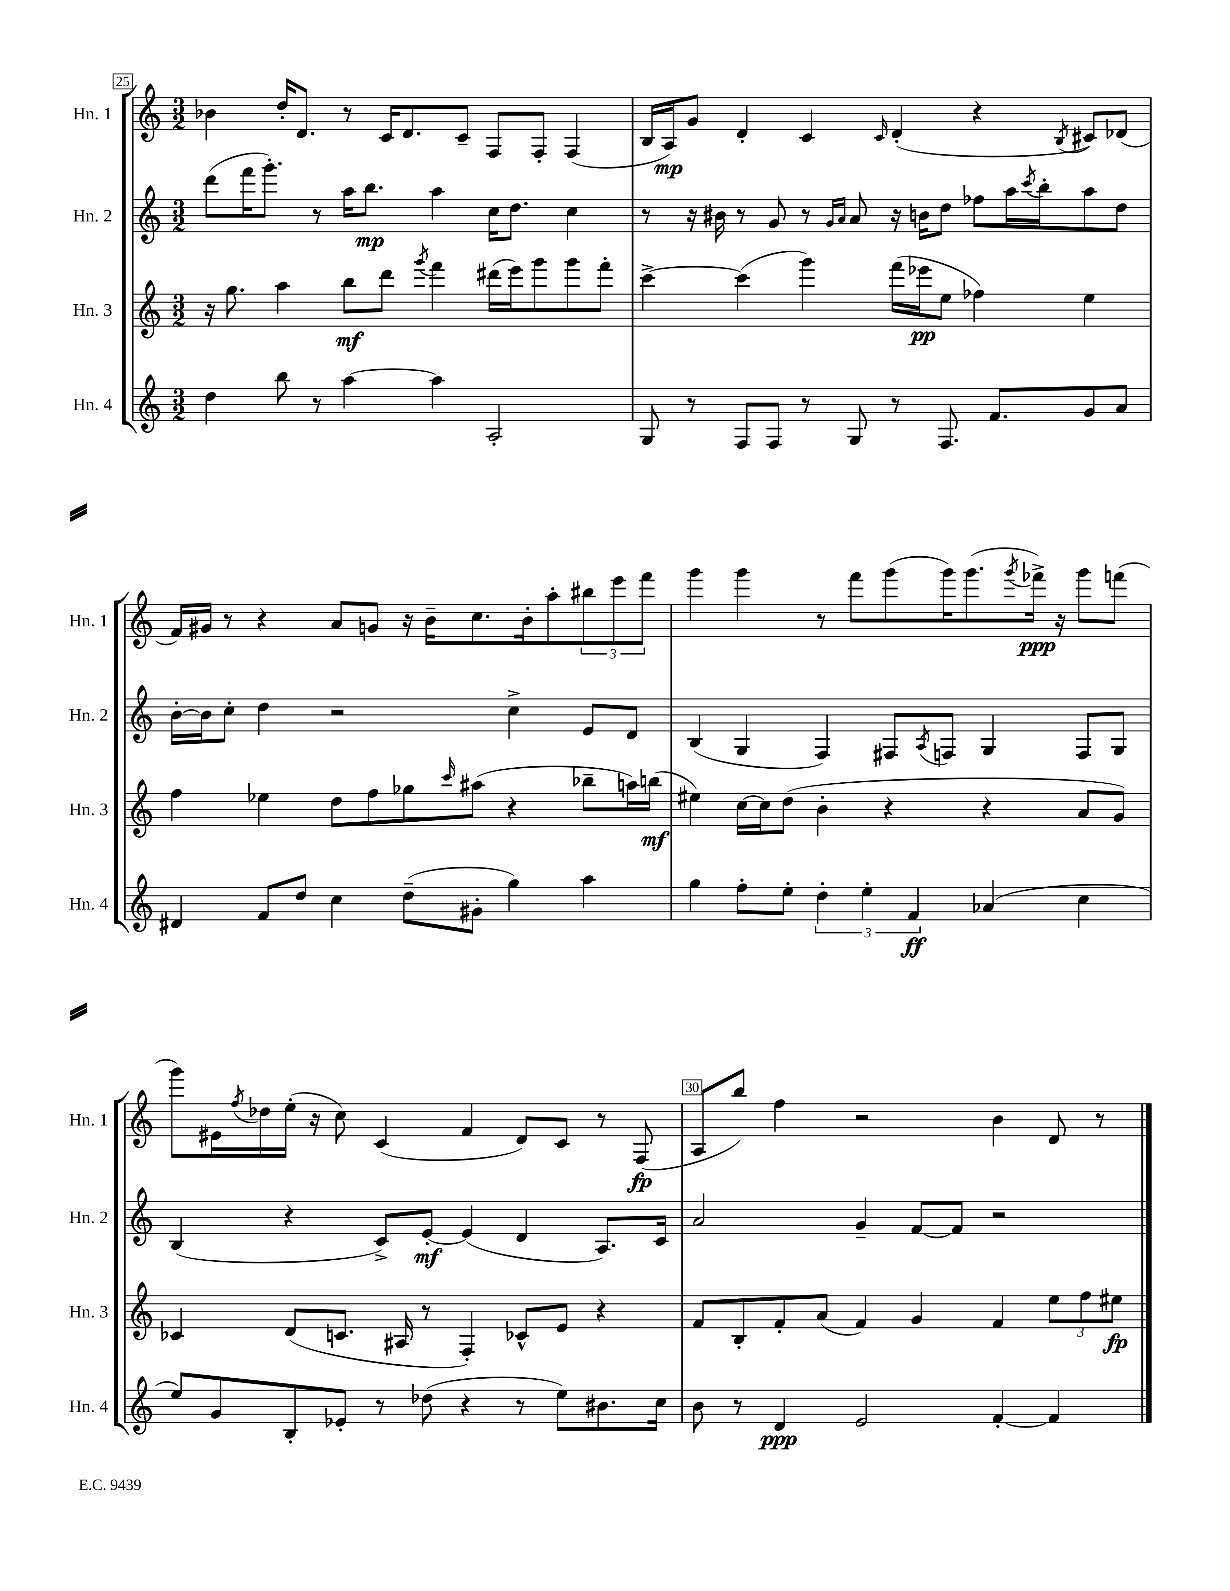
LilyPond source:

<<
\new StaffGroup <<
\new Staff = "s0" \with { instrumentName = "Hn. 1" shortInstrumentName = "Hn. 1" } {
    \clef treble \key c \major \numericTimeSignature \time 3/2
    bes'4 d''16-. d'8. r8 c'16 d'8. c'8-- f8 f8-. f4( |
    b16 a16\mp) g'8 d'4-. c'4 \grace { c'16 } d'4-.( r4 \acciaccatura { b8 } cis'8) des'8( |
    f'16) gis'16 r8 r4 a'8 g'8 r16 b'16-- c''8. b'16-. a''8-. \tuplet 3/2 { bis''8 e'''8 f'''8 } |
    g'''4 g'''4 r8 f'''8 g'''8( g'''16) g'''8.( \acciaccatura { g'''8 } fes'''16->\ppp) r16 g'''8 f'''8( |
    g'''8) eis'16 \acciaccatura { f''8 } des''16 e''16-.( r16 c''8) c'4( f'4 d'8) c'8 r8 f8\fp( |
    a8 b''8) f''4 r2 b'4 d'8 r8 \bar "|." |
}
\new Staff = "s1" \with { instrumentName = "Hn. 2" shortInstrumentName = "Hn. 2" } {
    \clef treble \key c \major \numericTimeSignature \time 3/2
    d'''8( f'''16 g'''8.-.) r8 a''16 b''8.\mp a''4 c''16 d''8. c''4 |
    r8 r16 bis'16 r8 g'8 r8 \grace { g'16 a'16 } a'8 r16 b'16 d''8 fes''8 a''16 \acciaccatura { c'''8 } b''16-. a''8 d''8 |
    b'16~-. b'16 c''8-. d''4 r2 c''4-> e'8 d'8 |
    b4( g4 f4) fis8 \acciaccatura { a8 } f8 g4 f8 g8 |
    b4( r4 c'8->) e'8~-.\mf e'4( d'4 a8.) c'16 |
    a'2 g'4-- f'8~ f'8 r2 \bar "|." |
}
\new Staff = "s2" \with { instrumentName = "Hn. 3" shortInstrumentName = "Hn. 3" } {
    \clef treble \key c \major \numericTimeSignature \time 3/2
    r16 g''8. a''4 b''8\mf d'''8 \acciaccatura { g'''8 } f'''4 dis'''16( e'''16) g'''8 g'''8 f'''8-. |
    c'''4~-> c'''4( g'''4) f'''16( ees'''16\pp e''8 fes''4) e''4 |
    f''4 ees''4 d''8 f''8 ges''8 \grace { c'''16 } ais''8( r4 bes''8-- a''16) b''16\mf( |
    eis''4) c''16~ c''16 d''8( b'4-. r4 r4 a'8 g'8) |
    ces'4 d'8( c'8. ais16 r8 f4-.) ces'8-^ e'8 r4 |
    f'8 b8-. f'8-. a'8( f'4) g'4 f'4 \tuplet 3/2 { e''8 f''8 eis''8\fp } \bar "|." |
}
\new Staff = "s3" \with { instrumentName = "Hn. 4" shortInstrumentName = "Hn. 4" } {
    \clef treble \key c \major \numericTimeSignature \time 3/2
    d''4 b''8 r8 a''4~ a''4 a2-. |
    g8 r8 f8 f8 r8 g8 r8 f8. f'8. g'8 a'8 |
    dis'4 f'8 d''8 c''4 d''8--( gis'8-. g''4) a''4 |
    g''4 f''8-. e''8-. \tuplet 3/2 { d''4-. e''4-. f'4\ff } aes'4( c''4 |
    e''8) g'8 b8-. ees'8-. r8 des''8( r4 r8 e''8) bis'8. c''16 |
    b'8 r8 d'4\ppp e'2 f'4~-. f'4 \bar "|." |
}
>>
>>
\layout { \context { \Score currentBarNumber = #25 \override BarNumber.break-visibility = ##(#f #t #t) barNumberVisibility = #(every-nth-bar-number-visible 5) \override BarNumber.stencil = #(make-stencil-boxer 0.1 0.3 ly:text-interface::print) } }
